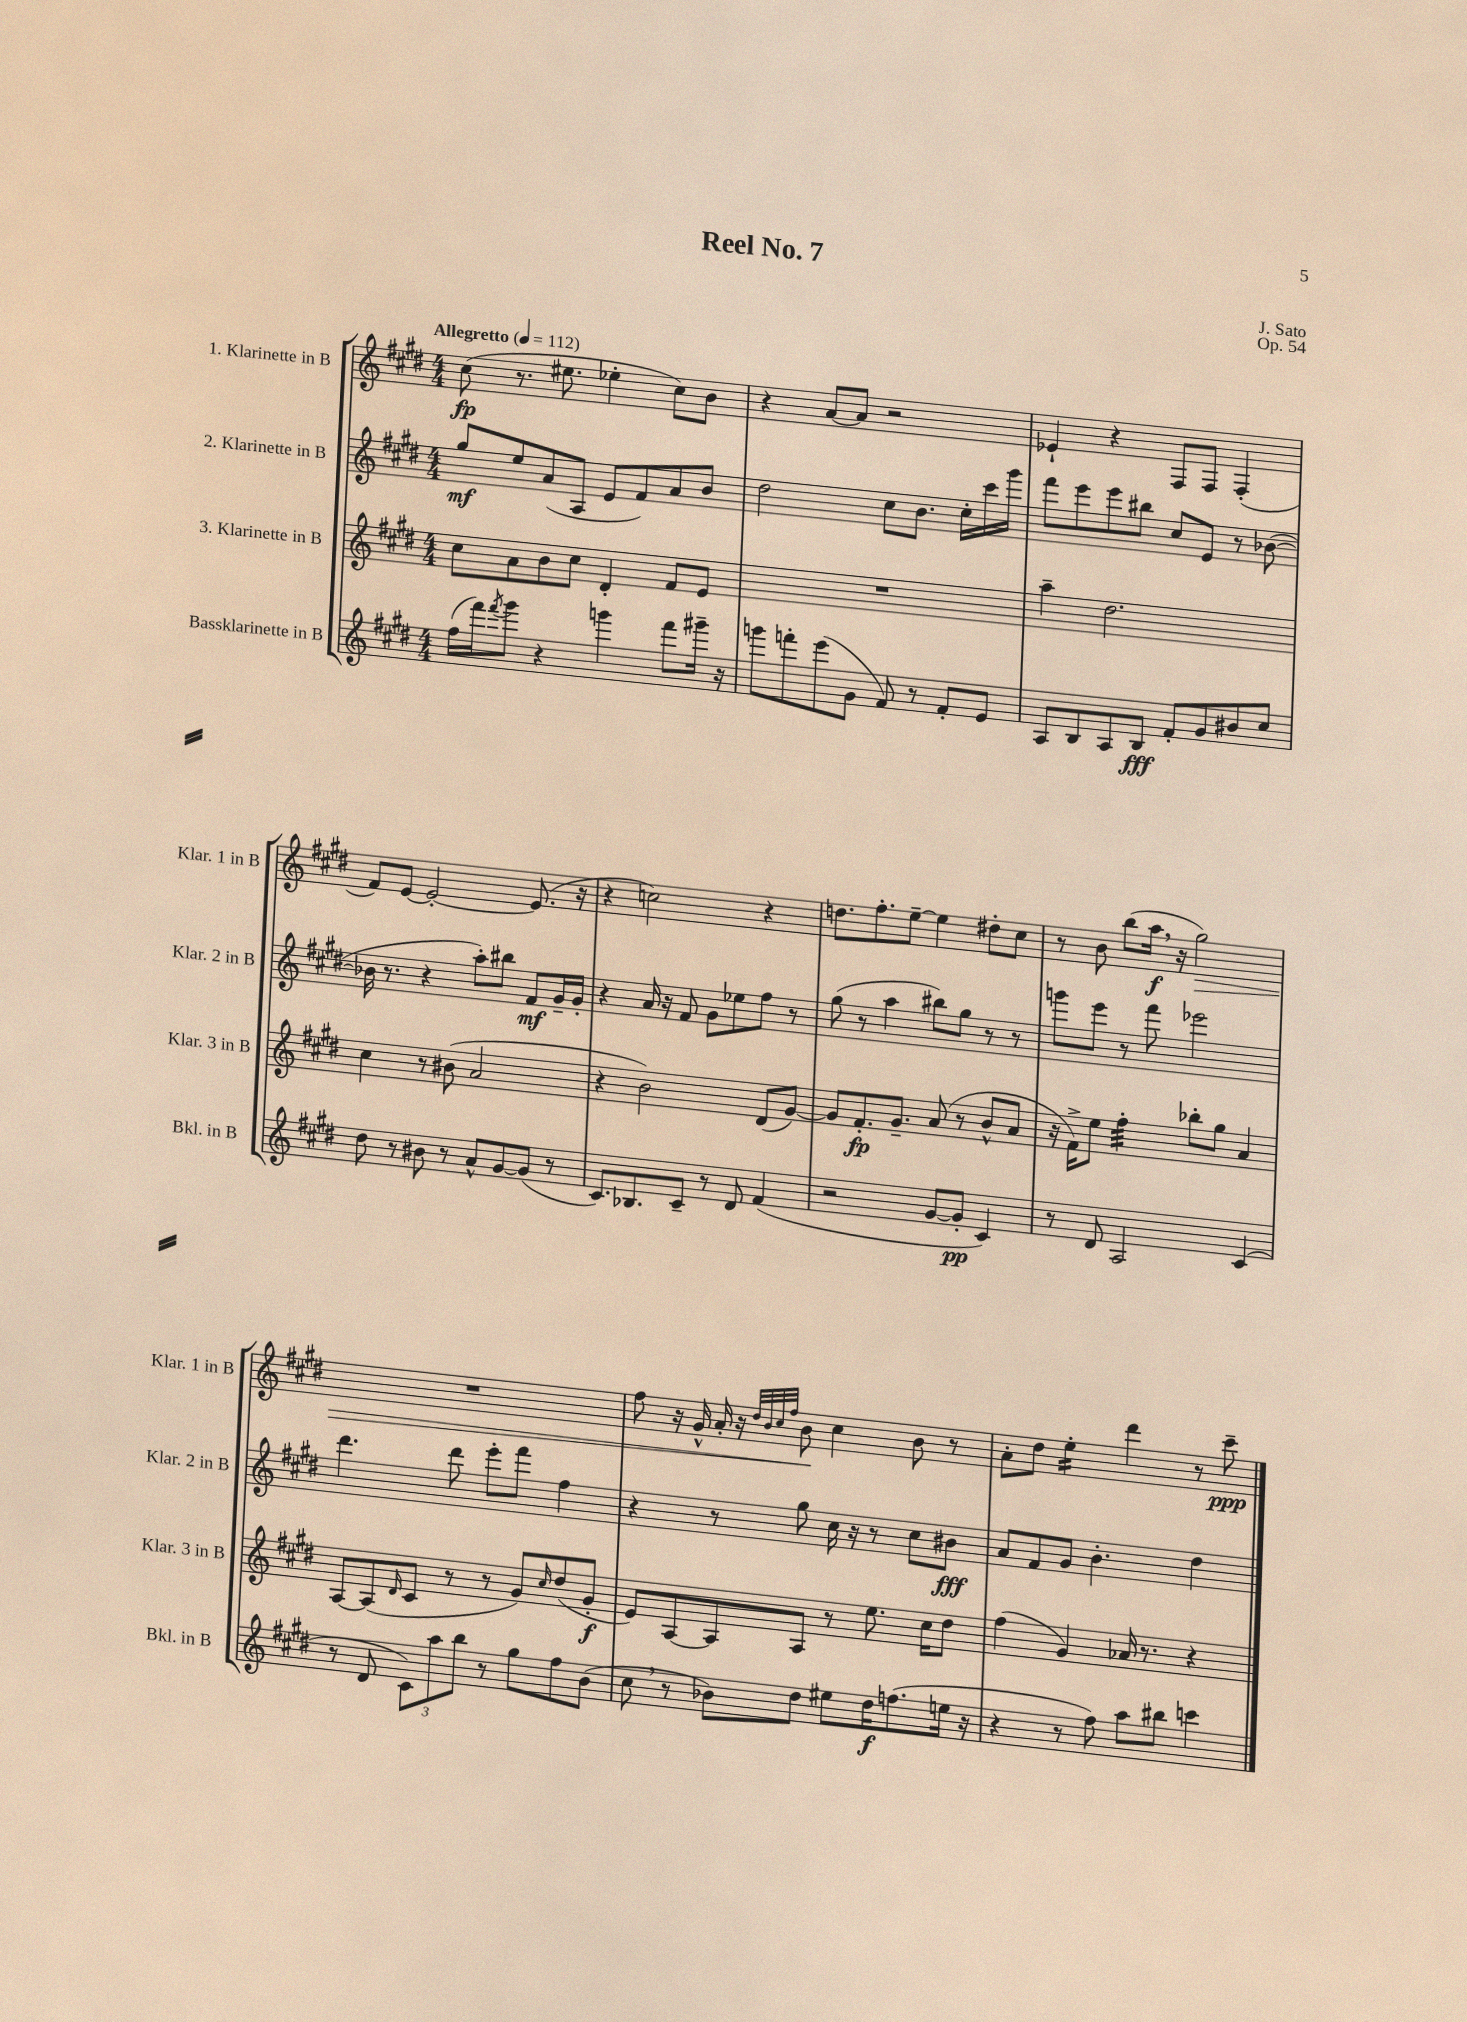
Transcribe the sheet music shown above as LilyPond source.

\header { title = "Reel No. 7" composer = "J. Sato" opus = "Op. 54" }
<<
\new StaffGroup <<
\new Staff = "s0" \with { instrumentName = "1. Klarinette in B" shortInstrumentName = "Klar. 1 in B" } {
    \clef treble \key e \major \numericTimeSignature \time 4/4 \tempo "Allegretto" 4 = 112
    cis''8\fp( r8. eis''8. ees''4-. cis''8) b'8 |
    r4 a'8~ a'8 r2 |
    ees'4-! r4 fis8 fis8 fis4-.( |
    fis'8) e'8~ e'2~-. e'8.( r16 |
    r4 c''2) r4 |
    d''8. fis''8.-. e''8~-- e''4 dis''8-. cis''8 |
    r8 b'8 b''8( a''16\f \breathe r16 gis''2\>) |
    R1 |
    fis''8 r16 gis'16-^ a'16-. r16 \grace { dis''32 b'32 cis''32 fis''32 } b'8\! cis''4 b'8 r8 |
    a'8-. dis''8 e''4:16-. dis'''4 r8 cis'''8--\ppp \bar "|." |
}
\new Staff = "s1" \with { instrumentName = "2. Klarinette in B" shortInstrumentName = "Klar. 2 in B" } {
    \clef treble \key e \major \numericTimeSignature \time 4/4
    gis''8\mf e''8 a'8( a8 e'8 fis'8) a'8 b'8 |
    dis''2 cis''8 b'8. cis''16-. cis'''16 gis'''16 |
    fis'''8 e'''8 e'''8 bis''8 cis''8 e'8 r8 bes'8~( |
    bes'16 r8. r4 a''8-.) bis''8 fis'8\mf gis'16-- gis'16-. |
    r4 a'16 r16 fis'8 gis'8 ees''8 fis''8 r8 |
    gis''8( r8 a''4 bis''8) gis''8 r8 r8 |
    g'''8 e'''8 r8 fis'''8 ees'''2 |
    dis'''4. dis'''8 e'''8-. fis'''8 fis''4 |
    r4 r8 gis''8 cis''16 r16 r8 cis''8 bis'8\fff |
    a'8 fis'8 gis'8 b'4.-. dis''4 \bar "|." |
}
\new Staff = "s2" \with { instrumentName = "3. Klarinette in B" shortInstrumentName = "Klar. 3 in B" } {
    \clef treble \key e \major \numericTimeSignature \time 4/4
    cis''8 a'8 b'8 cis''8 dis'4-. fis'8 e'8 |
    R1 |
    a''4-- dis''2. |
    cis''4 r8 bis'8( a'2 |
    r4 b'2) dis'8( gis'8~) |
    gis'8 fis'8.-.\fp gis'8.-- a'8( r8 b'8-^ a'8 |
    r16 fis'16->) e''8 fis''4:32-. bes''8-. gis''8 a'4 |
    a8~ a8( \grace { dis'16 } cis'8 r8 r8 gis'8) \grace { cis''16 } dis''8( gis'8-.\f |
    e'8) a8~ a8 a8 r8 e''8. cis''16 dis''8 |
    fis''4( gis'4) aes'16 r8. r4 \bar "|." |
}
\new Staff = "s3" \with { instrumentName = "Bassklarinette in B" shortInstrumentName = "Bkl. in B" } {
    \clef treble \key e \major \numericTimeSignature \time 4/4
    fis''16( fis'''16) \acciaccatura { fis'''8 } gis'''8 r4 g'''4 fis'''8 gis'''16-- r16 |
    g'''8 f'''8-. e'''8( gis'8 fis'8) r8 fis'8-. e'8 |
    a8 b8 a8 b8\fff fis'8-. gis'8 bis'8 cis''8 |
    dis''8 r8 bis'8 r8 a'8-^ gis'8~ gis'8( r8 |
    cis'8.) bes8. cis'8-- r8 dis'8 fis'4( |
    r2 gis'8~ gis'8-.\pp cis'4) |
    r8 dis'8 a2 cis'4( |
    r8 dis'8 \tuplet 3/2 { cis'8) a''8 b''8 } r8 gis''8 fis''8 b'8( |
    cis''8 \breathe r8 bes'8) dis''8 eis''8 dis''16\f f''8.( e''16 r16 |
    r4 r8 fis''8) a''8 bis''8 c'''4 \bar "|." |
}
>>
>>
\layout { \context { \Score \remove "Bar_number_engraver" } }
